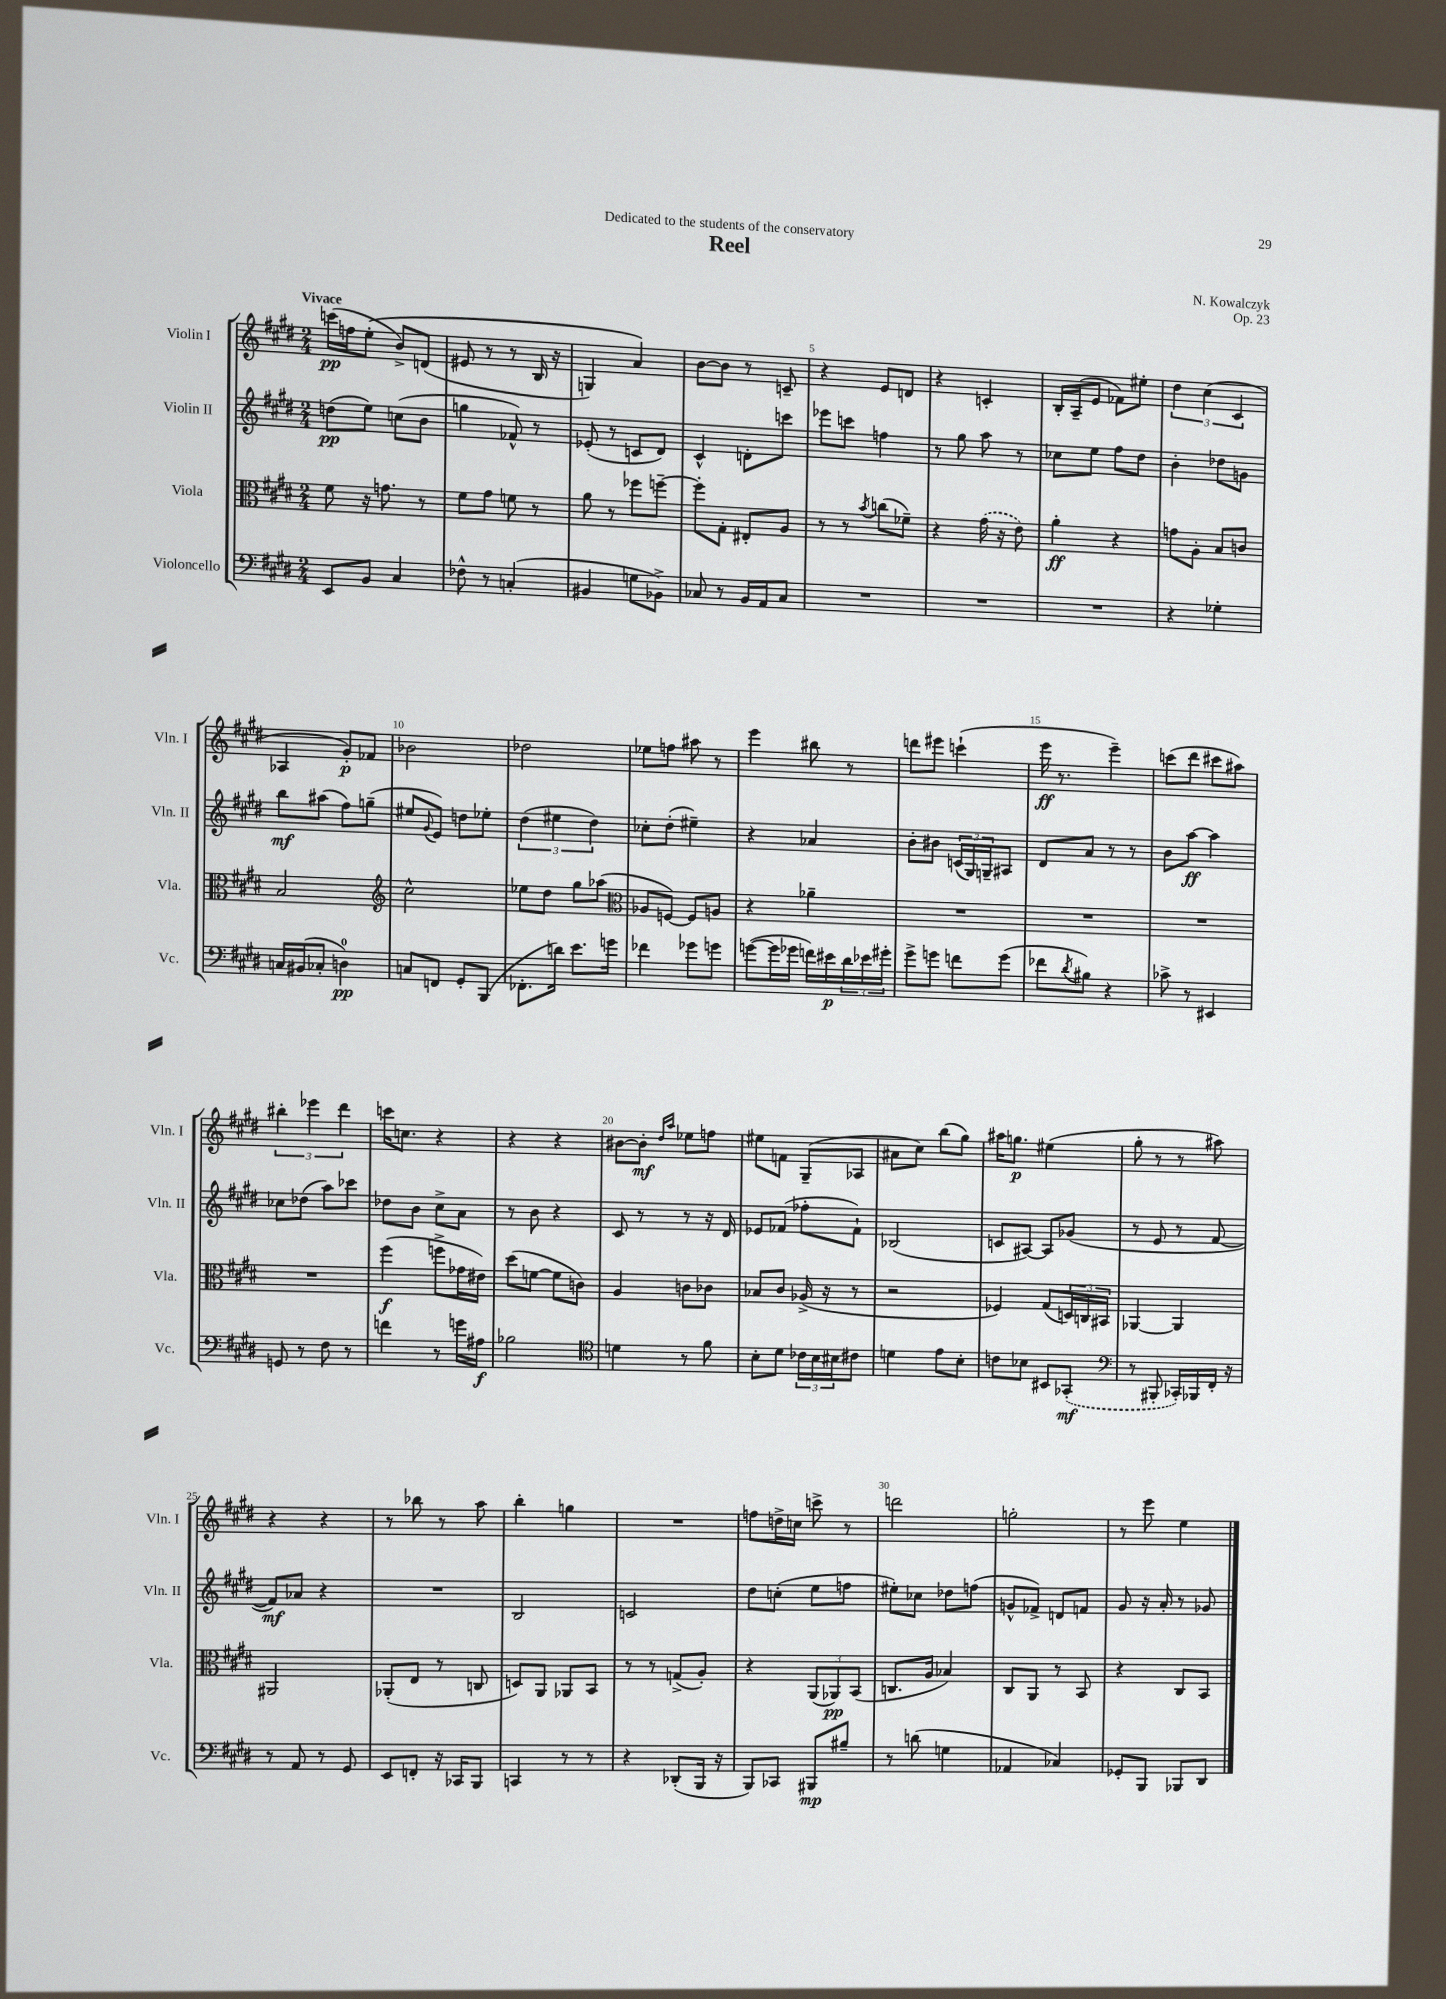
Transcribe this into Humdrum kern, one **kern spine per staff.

**kern	**dynam	**kern	**dynam	**kern	**dynam	**kern	**dynam
*part4	*part4	*part3	*part3	*part2	*part2	*part1	*part1
*staff4	*staff4	*staff3	*staff3	*staff2	*staff2	*staff1	*staff1
*I"Violoncello	*	*I"Viola	*	*I"Violin II	*	*I"Violin I	*
*I'Vc.	*	*I'Vla.	*	*I'Vln. II	*	*I'Vln. I	*
*clefF4	*	*clefC3	*	*clefG2	*	*clefG2	*
*k[f#c#g#d#]	*	*k[f#c#g#d#]	*	*k[f#c#g#d#]	*	*k[f#c#g#d#]	*
*M2/4	*	*M2/4	*	*M2/4	*	*M2/4	*
=1	=1	=1	=1	=1	=1	=1	=1
!	!	!	!	!	!	!LO:TX:a:B:t=Vivace	!
8EE/L	.	8f#\	.	(8ddn\L	pp	(16cccn\LL	pp
.	.	.	.	.	.	16ffn\J	.
8BB/J	.	16r	.	8ee\J)	.	(8ee'\J	.
.	.	8.gn\	.	.	.	.	.
4C#/	.	.	.	(8ccn\L	.	8b^/L)	.
.	.	8r	.	8b\J	.	(8dn/J	.
=2	=2	=2	=2	=2	=2	=2	=2
8F-X^^\	.	8f#\L	.	4ggn\	.	8e#X/	.
8r	.	8g#\J	.	.	.	8r	.
(4Cn'/	.	8fn\	.	8f-X^^/)	.	8r	.
.	.	8r	.	8r	.	16B/	.
.	.	.	.	.	.	16r	.
=3	=3	=3	=3	=3	=3	=3	=3
4BB#X/	.	8a\	.	(8e-X'/	.	4Gn/)	.
.	.	8r	.	8r	.	.	.
8Gn\L	.	8ff-X\L	.	8cn/L	.	4a/)	.
8BB-X^\J)	.	[8ffn~\J	.	8d#/J)	.	.	.
=4	=4	=4	=4	=4	=4	=4	=4
8C-X/	.	8ff'\L]	.	4c#^^/	.	[8b\L	.
8r	.	8G#'\J	.	.	.	8b\J]	.
16BB/LL	.	8E#X'/L	.	8dn'\L	.	8r	.
16AA/J	.	.	.	.	.	.	.
8C-/J	.	8A/J	.	8cccn\J	.	8cn~/	.
=5	=5	=5	=5	=5	=5	=5	=5
2r	.	8r	.	8eee-X\L	.	4r	.
.	.	8r	.	8cccn\J	.	.	.
.	.	8qb/	.	.	.	.	.
.	.	(8ccn\L	.	4ffn\	.	8e/L	.
.	.	8f-X~\J)	.	.	.	8dn/J	.
=6	=6	=6	=6	=6	=6	=6	=6
2r	.	4r	.	8r	.	4r	.
.	.	.	.	8gg#\	.	.	.
.	.	(16g#\	.	8aa\	.	4cn'/	.
.	.	16r	.	.	.	.	.
.	.	8e\)	.	8r	.	.	.
=7	=7	=7	=7	=7	=7	=7	=7
2r	.	4a'\	ff	8cc-X\L	.	16B'/LL	.
.	.	.	.	.	.	(16A~/J	.
.	.	.	.	8ee\J	.	8e/J	.
.	.	4r	.	8ff#\L	.	8f-X\L)	.
.	.	.	.	8dd#\J	.	8ee#X'\J	.
=8	=8	=8	=8	=8	=8	=8	=8
4r	.	8gn\L	.	4b'\	.	6dd#\	.
.	.	8A'\J	.	.	.	.	.
.	.	.	.	.	.	(6cc#\	.
4G-X'\	.	8B/L	.	8dd-X\L	.	.	.
.	.	.	.	.	.	6c#/	.
.	.	8cn/J	.	8gn\J	.	.	.
!!LO:LB:g=z
=9	=9	=9	=9	=9	=9	=9	=9
16Cn/LL	.	2B/	.	8bb\L	mf	4A-X/	.
(16BB#X/J	.	.	.	.	.	.	.
8C-X'/J	.	.	.	(8aa#X\J	.	.	.
4Dn\)	pp	.	.	8ff#\L)	.	8g#'/L)	p
.	.	.	.	(8ggn~\J	.	8f-X/J	.
=10	=10	=10	=10	=10	=10	=10	=10
*	*	*clefG2	*	*	*	*	*
8Cn/L	.	2cc#^^\	.	8ee#X/L	.	2b-X\	.
.	.	.	.	8qqg#/	.	.	.
8FFn/J	.	.	.	8e/J)	.	.	.
8GG#'/L	.	.	.	8ddn\L	.	.	.
(8BBB/J	.	.	.	8ee-X'\J	.	.	.
=11	=11	=11	=11	=11	=11	=11	=11
8.FF-X'\L	.	8ee-X\L	.	(6dd#\	.	2dd-X\	.
.	.	8dd#\J	.	.	.	.	.
.	.	.	.	6ee#X\	.	.	.
16dn\Jk)	.	.	.	.	.	.	.
8.e\L	.	8gg#\L	.	.	.	.	.
.	.	.	.	6dd#\)	.	.	.
.	.	(8aa-X\J	.	.	.	.	.
16gn\Jk	.	.	.	.	.	.	.
=12	=12	=12	=12	=12	=12	=12	=12
*	*	*clefC3	*	*	*	*	*
4f-X\	.	8A-X/L	.	8cc-X'\L	.	8ee-X\L	.
.	.	[8Fn/J)	.	(8dd#'\J	.	8ffn\J	.
8g-X\L	.	8F/L]	.	4ee#X~\)	.	8aa#X\	.
8gn\J	.	8An/J	.	.	.	8r	.
=13	=13	=13	=13	=13	=13	=13	=13
([8gn\L	.	4r	.	4r	.	4eee\	.
16g\L]	.	.	.	.	.	.	.
16g-X\JJ	.	.	.	.	.	.	.
16fn\LL)	.	4a-X~\	.	4a-X/	.	8bb#X\	.
16e#X\	p	.	.	.	.	.	.
24d#\	.	.	.	.	.	8r	.
24e-X\	.	.	.	.	.	.	.
24g#X'\JJ	.	.	.	.	.	.	.
=14	=14	=14	=14	=14	=14	=14	=14
8g#^\L	.	2r	.	8b'\L	.	8dddn\L	.
8gn\J	.	.	.	8b#X\J	.	8eee#X\J	.
8fn\L	.	.	.	(24cn/LL	.	(4cccn`\	.
.	.	.	.	24G#/)	.	.	.
.	.	.	.	24Gn~/J	.	.	.
(8g\J	.	.	.	8A#X/J	.	.	.
=15	=15	=15	=15	=15	=15	=15	=15
8f-X\L	.	2r	.	8d#/L	.	16eee\	ff
.	.	.	.	.	.	8.r	.
8qd#/	.	.	.	.	.	.	.
8B#X\J)	.	.	.	8a/J	.	.	.
4r	.	.	.	8r	.	4eee~\)	.
.	.	.	.	8r	.	.	.
=16	=16	=16	=16	=16	=16	=16	=16
8c-X^\	.	2r	.	8b\L	.	(8cccn\L	.
8r	.	.	.	[8aa\J	ff	8ddd#\J	.
4EE#X/	.	.	.	4aa\]	.	8ccc#X\L	.
.	.	.	.	.	.	8aa#X\J)	.
!!LO:LB:g=z
=17	=17	=17	=17	=17	=17	=17	=17
8GGn/	.	2r	.	8cc-X\L	.	6bb#X'\	.
8r	.	.	.	(8dd-X\J	.	.	.
.	.	.	.	.	.	6eee-X\	.
8F#\	.	.	.	8aa\L)	.	.	.
.	.	.	.	.	.	6ddd#\	.
8r	.	.	.	8ccc-X\J	.	.	.
=18	=18	=18	=18	=18	=18	=18	=18
4fn\	.	(4ff#\	f	8dd-X\L	.	16cccn\KL	.
.	.	.	.	.	.	8.ccn\J	.
.	.	.	.	8b\J	.	.	.
8r	.	8ffn^\L	.	8cc#^\L	.	4r	.
16gn\LL	.	16g-X\L	.	8a\J	.	.	.
16A#X\JJ	f	16e#X\JJ)	.	.	.	.	.
=19	=19	=19	=19	=19	=19	=19	=19
2B-X\	.	(8dd#\L	.	8r	.	4r	.
.	.	[8fn\J	.	8b\	.	.	.
.	.	8f\L]	.	4r	.	4r	.
.	.	8cn\J)	.	.	.	.	.
=20	=20	=20	=20	=20	=20	=20	=20
*clefC4	*	*	*	*	*	*	*
4dn\	.	4A/	.	8c#/	.	[8b#X\L	.
.	.	.	.	8r	.	8b#'\J]	mf
.	.	.	.	.	.	16qqdd#/LL	.
.	.	.	.	.	.	16qqaa/JJ	.
8r	.	8cn\L	.	8r	.	8ee-X\L	.
8f#\	.	8c-X\J	.	16r	.	8ffn\J	.
.	.	.	.	16d#/	.	.	.
=21	=21	=21	=21	=21	=21	=21	=21
8B'\L	.	8B-X/L	.	8e-X/L	.	8ee#X\L	.
8d#\J	.	8c#/J	.	(8f-X/J	.	8fn\J	.
24c-X\LL	.	(16A-X^/	.	8ff-X'\L	.	(8G#~/L	.
24B\	.	.	.	.	.	.	.
.	.	16r	.	.	.	.	.
24B#X\J	.	.	.	.	.	.	.
8c#X\J	.	8r	.	8f-`\J)	.	8A-X/J	.
=22	=22	=22	=22	=22	=22	=22	=22
4dn\	.	2r	.	(2B-X/	.	8a#X\L	.
.	.	.	.	.	.	8cc#\J)	.
8e\L	.	.	.	.	.	(8bb\L	.
8B'\J	.	.	.	.	.	8gg#\J)	.
=23	=23	=23	=23	=23	=23	=23	=23
8cn\L	.	4F-X/)	.	8cn/L	.	16aa#X\KL	.
.	.	.	.	.	.	8.ggn\J	p
8B-X\J	.	.	.	[8A#X/J)	.	.	.
8BB#X/L	.	(8G#/L	.	8A#/L]	.	(4ee#X\	.
(8GG-X'/J	mf	24Dn/L)	.	(8g-X/J	.	.	.
.	.	24Cn/	.	.	.	.	.
.	.	24BB#X/JJ	.	.	.	.	.
=24	=24	=24	=24	=24	=24	=24	=24
*clefF4	*	*	*	*	*	*	*
8r	.	[4AA-X/	.	8r	.	8gg#'\	.
8BBB#X'/	.	.	.	8e/	.	8r	.
16CC-X'/LL)	.	4AA-/]	.	8r	.	8r	.
16BBB-X/	.	.	.	.	.	.	.
16FF#'/JJ	.	.	.	[8f#/	.	8aa#X\)	.
16r	.	.	.	.	.	.	.
!!LO:LB:g=z
=25	=25	=25	=25	=25	=25	=25	=25
8r	.	2AA#X/	.	8f#/L])	mf	4r	.
8AA/	.	.	.	8a-X/J	.	.	.
8r	.	.	.	4r	.	4r	.
8GG#/	.	.	.	.	.	.	.
=26	=26	=26	=26	=26	=26	=26	=26
8EE/L	.	(8AA-X'/L	.	2r	.	8r	.
8FFn'/J	.	8E/J	.	.	.	8bb-X\	.
16r	.	8r	.	.	.	8r	.
16CC-X/KL	.	.	.	.	.	.	.
8BBB/J	.	8Cn/	.	.	.	8aa\	.
=27	=27	=27	=27	=27	=27	=27	=27
4CCn/	.	8Dn/L)	.	2B/	.	4bb'\	.
.	.	8AA/J	.	.	.	.	.
8r	.	8AA-X/L	.	.	.	4ggn\	.
8r	.	8BB/J	.	.	.	.	.
=28	=28	=28	=28	=28	=28	=28	=28
4r	.	8r	.	2cn/	.	2r	.
.	.	8r	.	.	.	.	.
(8DD-X'/L	.	(8Gn^/L	.	.	.	.	.
16BBB/Jk	.	8A'/J)	.	.	.	.	.
16r	.	.	.	.	.	.	.
=29	=29	=29	=29	=29	=29	=29	=29
8BBB/L)	.	4r	.	8dd#\L	.	8ffn\L	.
8CC-X/J	.	.	.	(8ccn'\J	.	16ddn^\L	.
.	.	.	.	.	.	16ccn\JJ	.
8BBB#X/L	mp	(12AA/L	.	8ee\L	.	8cccn^\	.
.	.	12AA-X/)	pp	.	.	.	.
8B#X~/J	.	.	.	8ffn\J	.	8r	.
.	.	(12BB/J	.	.	.	.	.
=30	=30	=30	=30	=30	=30	=30	=30
8r	.	8.Cn/L	.	8ee#X'\L)	.	2dddn\	.
(8dn\	.	.	.	8cc-X\J	.	.	.
.	.	16A/Jk	.	.	.	.	.
4Gn\	.	4B-X/)	.	8dd-X\L	.	.	.
.	.	.	.	(8ffn\J	.	.	.
=31	=31	=31	=31	=31	=31	=31	=31
4AA-X/	.	8C#/L	.	8gn^^/L	.	2ggn'\	.
.	.	8AA/J	.	8f-X^/J)	.	.	.
4C-X/)	.	8r	.	8dn/L	.	.	.
.	.	8BB/	.	8fn/J	.	.	.
=32	=32	=32	=32	=32	=32	=32	=32
8GG-X'/L	.	4r	.	8g#/	.	8r	.
8BBB/J	.	.	.	16r	.	8eee\	.
.	.	.	.	16a'/	.	.	.
8BBB-X/L	.	8C#/L	.	8r	.	4ee\	.
8DD#/J	.	8BB/J	.	8g-X/	.	.	.
==	==	==	==	==	==	==	==
*-	*-	*-	*-	*-	*-	*-	*-
